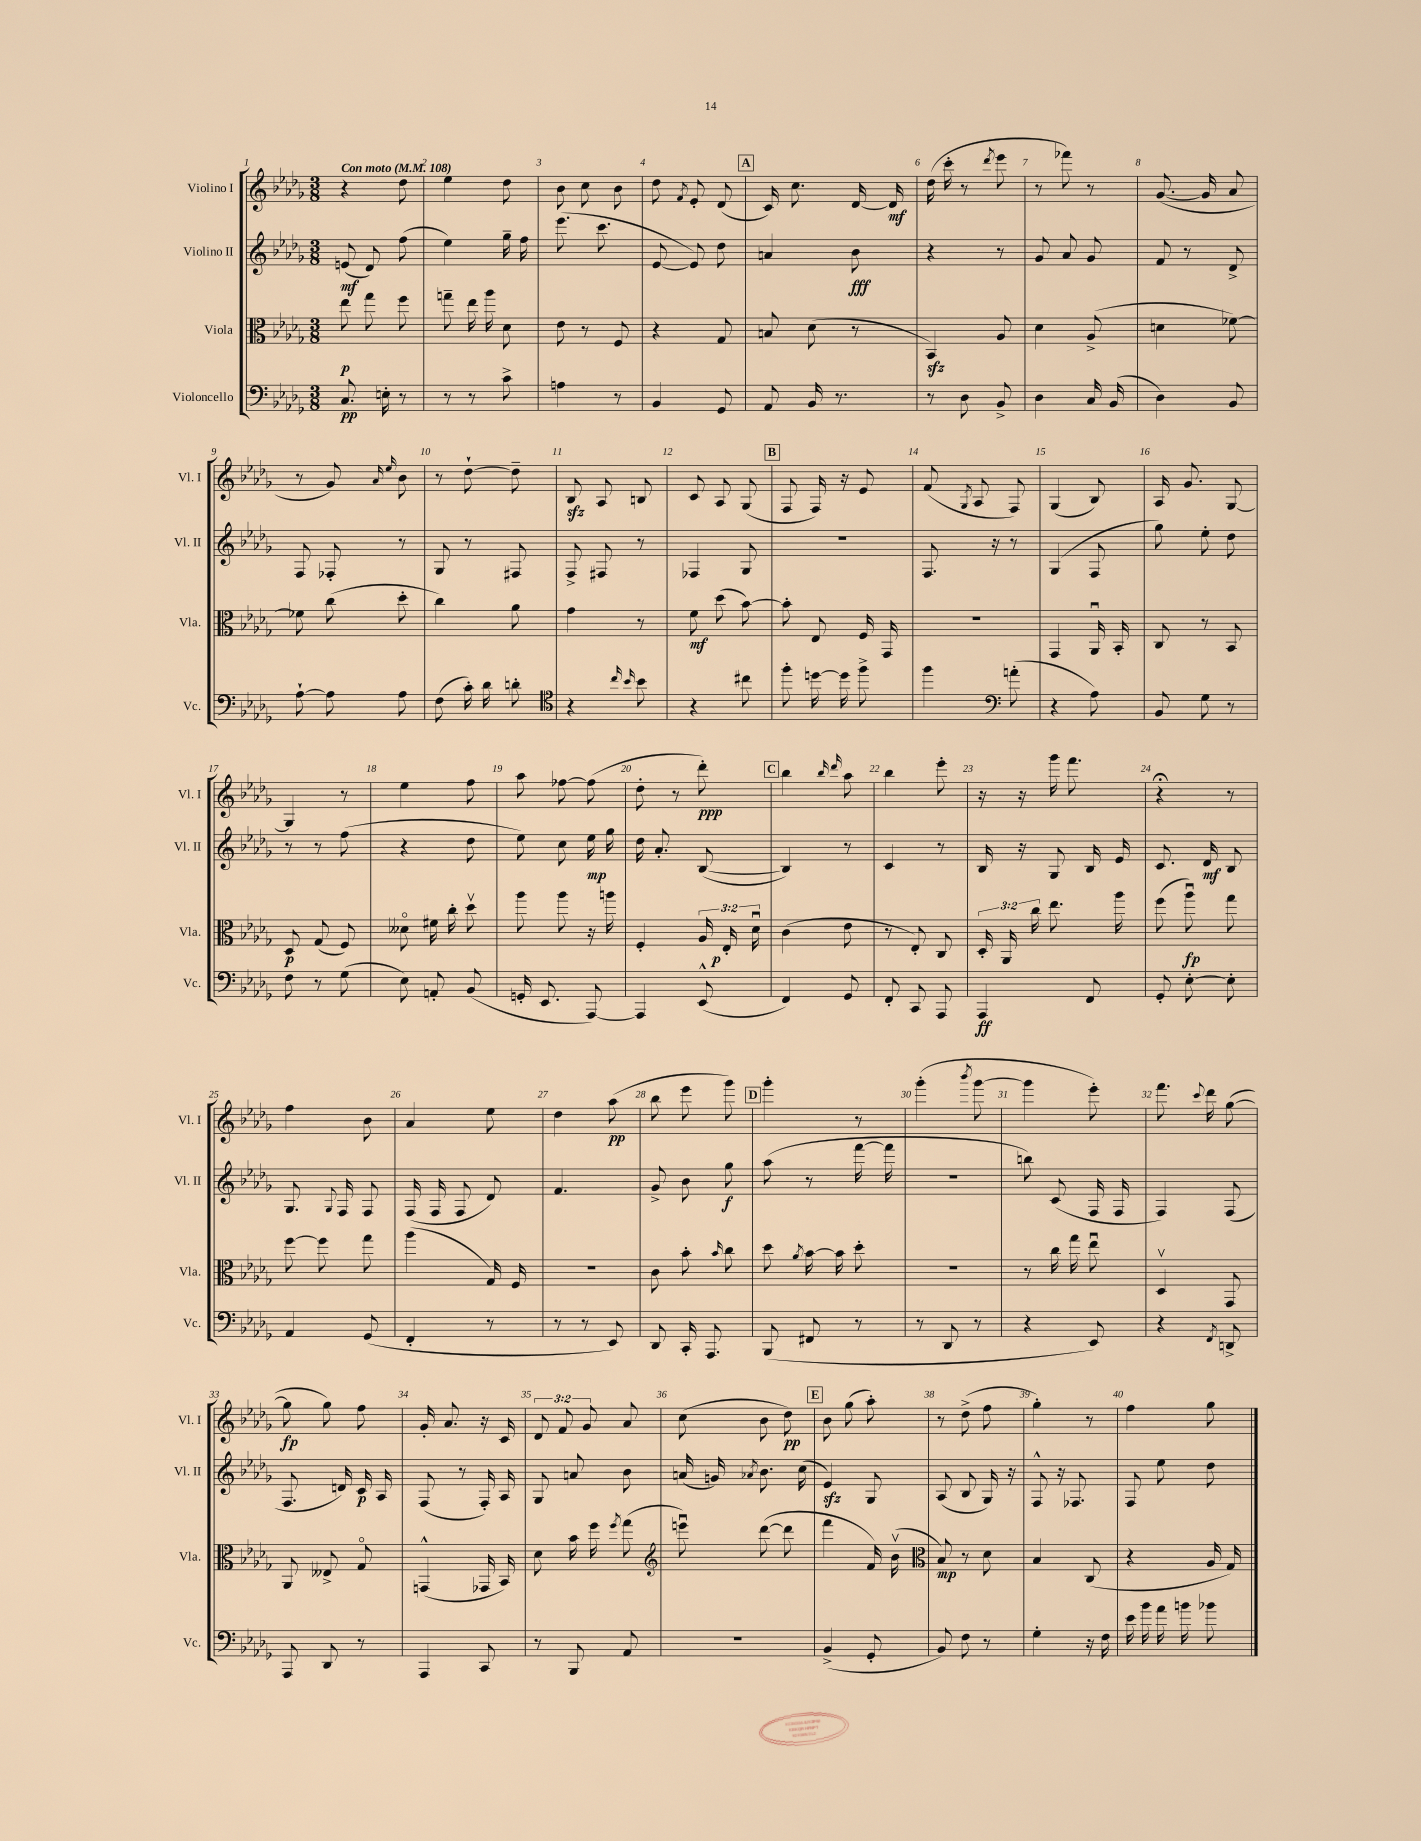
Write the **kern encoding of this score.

**kern	**kern	**kern	**kern
*staff4	*staff3	*staff2	*staff1
*clefF4	*clefC3	*clefG2	*clefG2
*k[b-e-a-d-g-]	*k[b-e-a-d-g-]	*k[b-e-a-d-g-]	*k[b-e-a-d-g-]
*M3/8	*M3/8	*M3/8	*M3/8
*MM108	*MM108	*MM108	*MM108
8.C/	8ee-\	(8e/	4r
.	8gg-\	8d-/)	.
16E'\	.	.	.
8r	8ff\	(8ff\	8dd-\
=	=	=	=
8r	8gg~\	4ee-\)	4ee-\
8r	16ee-\	.	.
.	16aa-\	.	.
8c^\	8d-\	16gg-~\	8dd-\
.	.	16ff\	.
=	=	=	=
4A\	8e-\	(8.eee-\	8b-\
.	8r	.	8cc\
.	.	8.ccc\	.
8r	8F/	.	8b-\
=	=	=	=
4BB-/	4r	[8e-/	8dd-\
.	.	.	8qf/
.	.	8e-/])	8e-'/
8GG-/	8G-/	8dd-\	(8d-/
=	=	=	=
8AA-/	8B/	4a/	16c/)
.	.	.	8.cc\
16BB-/	(8d-\	.	.
8.r	.	.	.
.	8r	8b-\	[16d-/
.	.	.	16d-/]
=	=	=	=
8r	4BB-/)	4r	(16dd-\
.	.	.	16ccc'\
8D-\	.	.	8r
.	.	.	8qddd-/
8BB-^/	8A-/	8r	8eee-\
=	=	=	=
4D-\	4d-\	8g-/	8r
.	.	8a-/	8fff-\)
16C/	(8A-^/	8g-/	8r
(16BB-/	.	.	.
=	=	=	=
4D-\)	4d\	8f/	([8.g-/
.	.	8r	.
.	.	.	16g-/]
8BB-/	[8f-\)	8d-^/	8a-/
=	=	=	=
[8A-`\	8f-\]	8F/	8r
8A-\]	(8cc\	8F-'/	8g-/)
.	.	.	16qqa-/
.	.	.	16qqee-/
8A-\	8dd-'\	8r	8b-\
=	=	=	=
(8F\	4cc\)	8G-/	8r
16c'\)	.	8r	[8dd-`\
16d-\	.	.	.
8d'\	8a-\	8F#/	8dd-~\]
=	=	=	=
*clefC4	*	*	*
4r	4g-\	8F^/	8B-/
.	.	8F#/	8A-/
16qqcc/	.	.	.
16qqb-/	.	.	.
8b-\	8r	8r	8B/
=	=	=	=
4r	8f\	4F-/	8c/
.	(8dd-\	.	8A-/
8cc#\	[8b-\)	8G-/	(8G-/
=	=	=	=
8ff'\	8b-'\]	4.r	8F/
[16dd\	8E-/	.	16F/)
16dd\]	.	.	16r
8ff^\	16F/	.	8e-/
.	16GG-/	.	.
=	=	=	=
4ff\	4.r	8.F/	(8f/
.	.	.	8qG-/
.	.	.	8A-/
.	.	16r	.
*clefF4	*	*	*
(8a'\	.	8r	8F/)
=	=	=	=
4r	4GG-/	(4G-/	(4G-/
8A-\)	16AA-u/	8F/	8B-/)
.	16BB-'/	.	.
=	=	=	=
8BB-/	8C/	8gg-\)	16A-/
.	.	.	8.g-/
8G-\	8r	8ee-'\	.
8r	8BB-/	8dd-\	[8G-/
=	=	=	=
8F\	8D-/	8r	4G-/]
8r	(8G-/	8r	.
(8G-\	8F/)	(8ff\	8r
=	=	=	=
8E-\)	8d--o\	4r	4ee-\
8AA'/	16f#\	.	.
.	16cc'\	.	.
(8BB-/	8dd-v\	8dd-\	8ff\
=	=	=	=
16GG'/	8aa-\	8ee-\)	8aa-\
8.EE-/	.	.	.
.	8aa-\	8cc\	[8ff-\
[8AAA-/)	16r	16ee-\	(8ff-\]
.	16aa\	16gg-\	.
=	=	=	=
4AAA-/]	4F'/	16dd-\	8dd-'\
.	.	8.a-'/	.
.	.	.	8r
(8EE-^^/	24A-/	([8B-/	8ddd-'\)
.	24E-'/	.	.
.	24d-u\	.	.
=	=	=	=
4FF/)	(4c\	4B-/])	4bb-\
.	.	.	16qqbb-/
.	.	.	16qqddd-/
8GG-/	8e-\	8r	8aa-\
=	=	=	=
8FF'/	8r	4c/	4bb-\
8CC/	8E-'/)	.	.
8AAA-/	8C/	8r	8eee-'\
=	=	=	=
4AAA-/	24D-'/	16B-/	16r
.	24AA-/	.	.
.	.	16r	16r
.	24cc\	.	.
.	8.ee-\	8G-/	16ggg-\
.	.	.	8.fff\
8FF/	.	16B-/	.
.	16aa-\	16e-/	.
=	=	=	=
8GG-'/	(8ff\	8.c/	4r;
[8E-'\	8aa-u\)	.	.
.	.	16d-/	.
8E-'\]	8gg-\	8B-/	8r
=	=	=	=
4AA-/	[8ff\	8.G-/	4ff\
.	8ff\]	.	.
.	.	8qqG-/	.
.	.	16F/	.
(8GG-/	8gg-\	8F/	8b-\
=	=	=	=
4FF'/	(4aa-\	(16F/	4a-/
.	.	16F/	.
.	.	8F/	.
8r	16G-/)	8d-/)	8ee-\
.	16F/	.	.
=	=	=	=
8r	4.r	4.f/	4dd-\
8r	.	.	.
8EE-/)	.	.	(8aa-\
=	=	=	=
8DD-/	8c\	8g-^/	8bb-\
16CC'/	8b-'\	8b-\	8eee-\
8.AAA-/	.	.	.
.	16qqb-/	.	.
.	8cc\	8gg-\	8ggg-\)
=	=	=	=
(8BBB-/	8dd-\	(8aa-\	4ggg-'\
.	8qa-/	.	.
8FF#/	[16b-\	8r	.
.	16b-\]	.	.
8r	8dd-'\	[16fff\	8r
.	.	16fff\]	.
=	=	=	=
8r	4.r	4.r	(4ggg-'\
8DD-/	.	.	.
.	.	.	8qbbb-/
8r	.	.	[8ggg-\
=	=	=	=
4r	8r	8bb\)	4ggg-\]
.	16cc\	(8c/	.
.	16gg-\	.	.
8EE-/)	8ee-u\	16F/	8eee-'\)
.	.	16F/	.
=	=	=	=
4r	4D-v/	4F/)	8.fff\
.	.	.	8qqccc/
.	.	.	16ddd-\
8qFF/	.	.	.
8DD^/	8GG-/	(8F/	([8gg-\
=	=	=	=
8AAA-/	8AA-/	8.F/	8gg-\]
8DD-/	8E--^/	.	8gg-\)
.	.	16d/)	.
8r	8G-o/	16c/	8ff\
.	.	16A-/	.
=	=	=	=
4AAA-/	(4GG^^/	(8F/	16g-'/
.	.	.	8.a-/
.	.	8r	.
8CC/	16GG-/	16F'/)	16r
.	16BB-/)	16A-/	16c/
=	=	=	=
8r	8d-\	8G-/	12d-/
.	.	.	12f/
8BBB-/	16b-\	8a/	.
.	.	.	12g-/
.	16ff\	.	.
.	8qff/	.	.
8AA-/	(8gg-\	8b-\	8a-/
=	=	=	=
*	*clefG2	*	*
4.r	8eeeu\)	(16a/	(8cc\
.	.	16g/)	.
.	.	8qa-/	.
.	([8ddd-\	8.b-\	8b-\
.	8ddd-\]	.	8dd-\)
.	.	(16cc\	.
=	=	=	=
(4BB-^/	4fff\	4e-/)	8b-\
.	.	.	(8gg-\
8GG-'/	16f/)	8G-/	8aa-'\)
.	(16b-v\	.	.
=	=	=	=
*	*clefC3	*	*
8BB-/)	8B-/)	(8A-/	8r
8F\	8r	8B-/	(8dd-^\
8r	8d-\	16G-/)	8ff\
.	.	16r	.
=	=	=	=
4G-'\	4B-/	8F^^/	4gg-'\)
.	.	16r	.
.	.	8.F-/	.
16r	(8C/	.	8r
16F\	.	.	.
=	=	=	=
16e-\	4r	8F/	4ff\
16b-\	.	.	.
16a-\	.	8ee-\	.
16b\	.	.	.
8b-\	16A-/	8dd-\	8gg-\
.	16G-/)	.	.
==	==	==	==
*-	*-	*-	*-
